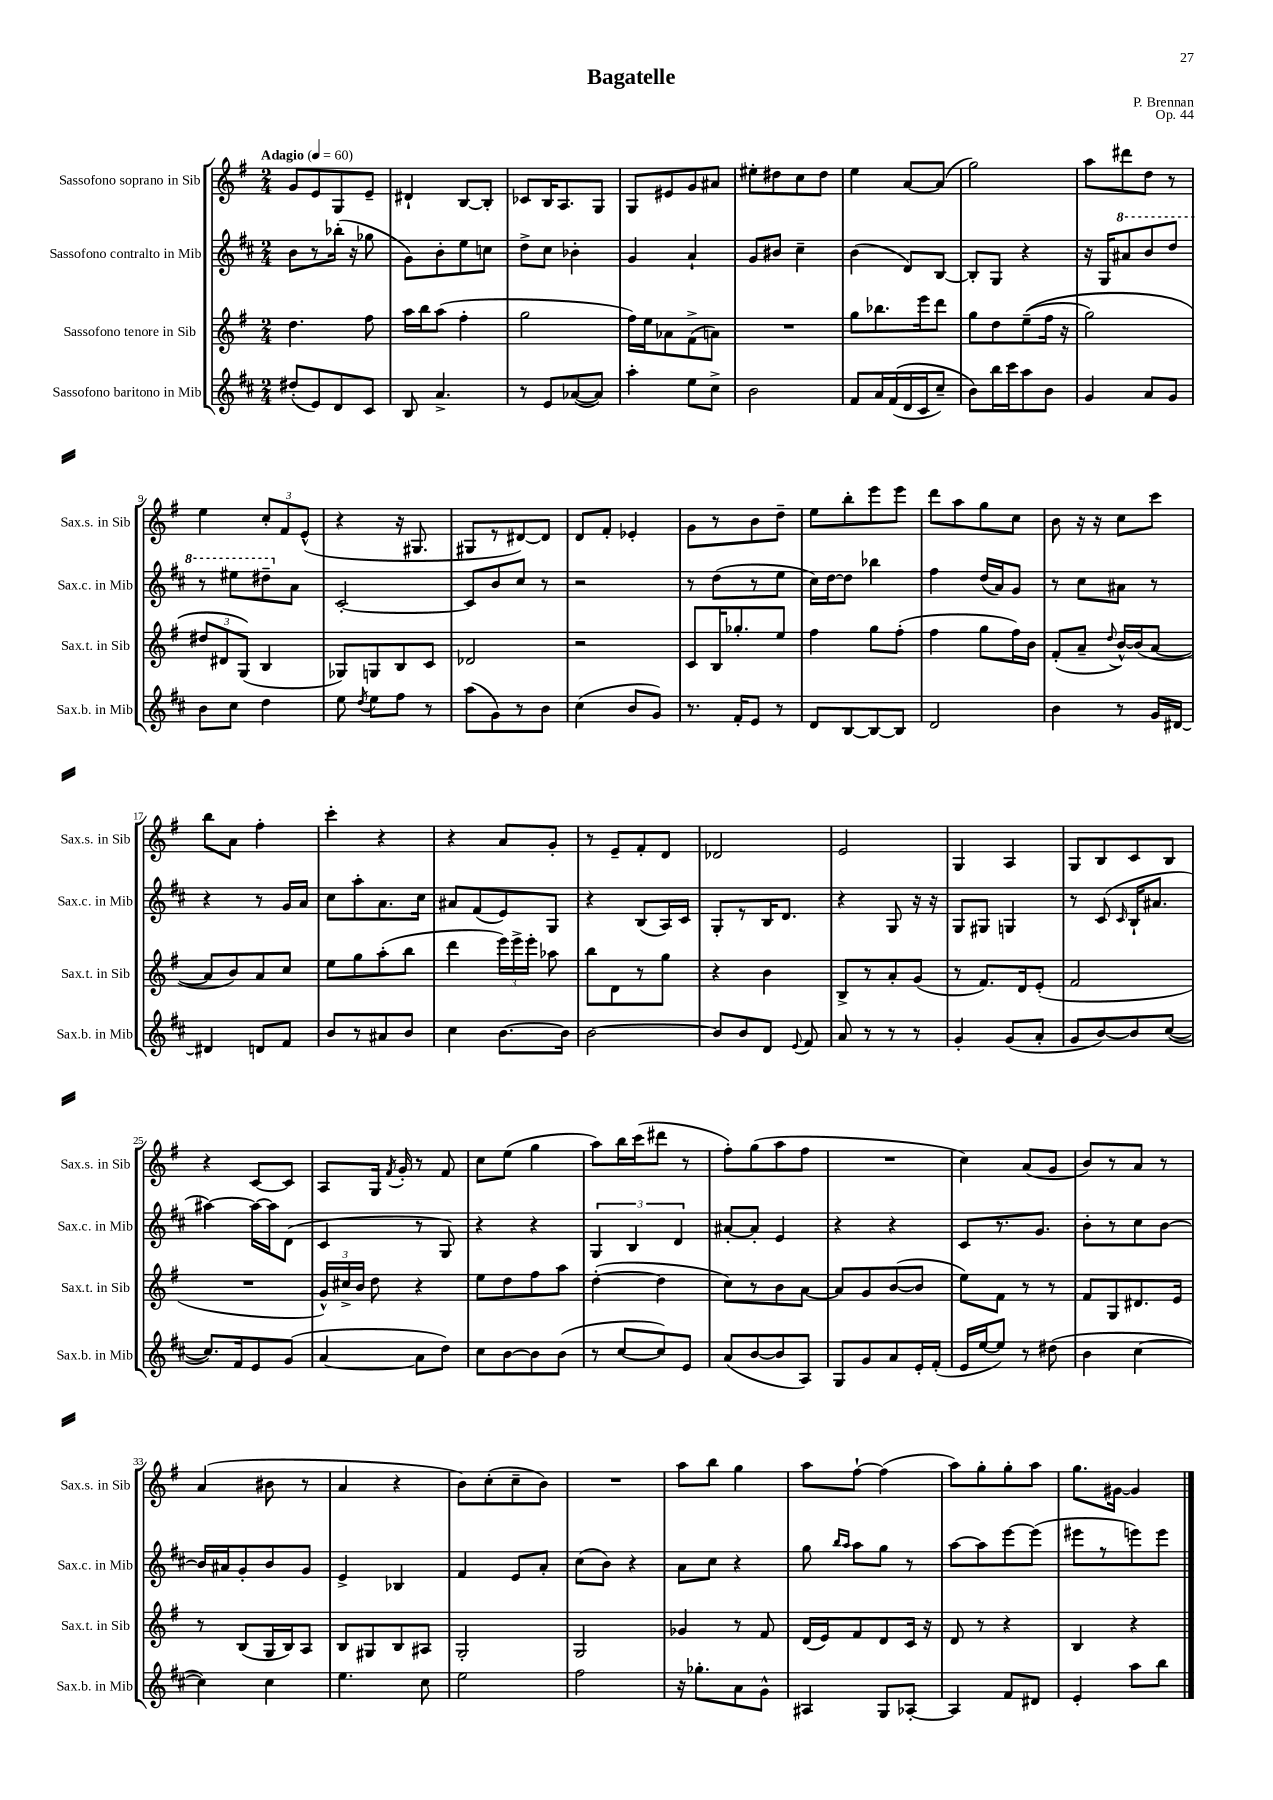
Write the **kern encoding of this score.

**kern	**kern	**kern	**kern
*staff4	*staff3	*staff2	*staff1
*clefG2	*clefG2	*clefG2	*clefG2
*k[f#c#]	*k[f#]	*k[f#c#]	*k[f#]
*M2/4	*M2/4	*M2/4	*M2/4
*MM60	*MM60	*MM60	*MM60
(8dd#'/L	4.dd\	8b\L	8g/L
8e/)	.	8r	8e/
8d/	.	(16bb-'\Jk	8G/
.	.	16r	.
8c#/J	8ff#\	8gg-\	8e~/J
=	=	=	=
8B/	16aa\LL	8g\L)	4d#`/
.	16bb\J	.	.
4.a^/	(8aa\J	8b'\	.
.	4ff#'\	8ee\	[8B/L
.	.	8cc\J	8B'/]J
=	=	=	=
8r	2gg\	8dd^\L	8c-/L
8e/L	.	8cc#\J	16B/K
.	.	.	8.A/
([8a-/	.	4b-'\	.
8a-/]J)	.	.	8G/J
=	=	=	=
4aa'\	16ff#\LL)	4g/	8G/L
.	16ee\J	.	.
.	8a-\	.	8e#/
8ee\L	(8f#^\	4a`/	8g/
8cc#^\J	8a\J)	.	8a#/J
=	=	=	=
2b\	2r	8g/L	8ee#'\L
.	.	8b#/J	8dd#\
.	.	4cc#~\	8cc\
.	.	.	8dd#\J
=	=	=	=
8f#/L	8gg\L	(4b\	4ee\
16a/L	8.bb-\	.	.
&((16f#/	.	.	.
16d/	.	8d/L)	[8a/L
16c#/J	16eee\k	.	.
8cc#~/J)	8ddd\J	[8B/J	(8a/]J
=	=	=	=
8b\L&)	8gg\L	8B'/]L	2gg\)
16bb\L	8dd\	8G/J	.
16ccc#\J	.	.	.
8aa\	&((8ee~\	4r	.
8b\J	16ff#\Jk	.	.
.	16r	.	.
=	=	=	=
4g/	2gg\)	16r	8aa\L
.	.	16G/LK	.
.	.	8aa#/	8ddd#\
8a/L	.	8bb/	8dd\J
8g/J	.	8ddd/J	8r
=	=	=	=
8b\L	12dd#/L	8r	4ee\
.	12d#/	.	.
8cc#\J	.	8eee#\L	.
.	(12G/J&)	.	.
4dd\	4B/	8ddd#~\	12cc'/L
.	.	.	12f#/
.	.	8a\J	.
.	.	.	(12e^^/J
=	=	=	=
8ee\	8G-/L)	[2c#'/	4r
8qdd/	.	.	.
8ee\L	8G/	.	.
8ff#\J	8B/	.	16r
.	.	.	8.G#/
8r	8c/J	.	.
=	=	=	=
(8aa\L	2d-/	8c#/]L	8G#/L
8g\)	.	8b/	8r
8r	.	8cc#/J	[8d#/)
8b\J	.	8r	8d#/]J
=	=	=	=
(4cc#\	2r	2r	8d/L
.	.	.	8f#'/J
8b/L	.	.	4e-'/
8g/J)	.	.	.
=	=	=	=
8.r	8c/L	8r	8g\L
.	16B/K	(8dd\L	8r
16f#'/LK	8.gg-'/	.	.
8e/J	.	8r	8b\
8r	8ee/J	8ee\J	8dd~\J
=	=	=	=
8d/L	4ff#\	16cc#\LL)	8ee\L
.	.	[16dd\J	.
[8B/	.	8dd\]J	8bb'\
8B/_	8gg\L	4bb-\	8eee\
8B/]J	(8ff#'\J	.	8eee\J
=	=	=	=
2d/	4ff#\	4ff#\	8ddd\L
.	.	.	8aa\
.	8gg\L	(16dd/LL	8gg\
.	.	16a/J)	.
.	16ff#\L)	8g/J	8cc\J
.	16b\JJ	.	.
=	=	=	=
4b\	(8f#'/L	8r	8b\
.	8a~/J	8cc#\L	16r
.	.	.	16r
.	8qqdd/	.	.
8r	[16b^^/LL)	8a#\J	8cc\L
.	(16b/]J	.	.
16g/LL	[8a/J	8r	8ccc\J
[16d#/JJ	.	.	.
=	=	=	=
4d#/]	8a/]L	4r	8bb\L
.	8b/)	.	8a\J
8d/L	8a/	8r	4ff#'\
8f#/J	8cc/J	16g/LL	.
.	.	16a/JJ	.
=	=	=	=
8b/L	8ee\L	8cc#\L	4ccc'\
8r	8gg\	8aa'\	.
8a#/	(8aa'\	8.a\	4r
8b/J	8bb\J	.	.
.	.	16cc#\Jk	.
=	=	=	=
4cc#\	4ddd\	8a#/L	4r
.	.	(8f#/	.
[8.b\L	24eee\LL)	8e/)	8a/L
.	24eee^\	.	.
.	24eee'\JJ	.	.
.	8aa-\	8G/J	8g'/J
16b\]Jk	.	.	.
=	=	=	=
[2b\	8bb\L	4r	8r
.	8d\	.	8e~/L
.	8r	(8B/L	8f#'/
.	8gg\J	16A/L)	8d/J
.	.	16c#/JJ	.
=	=	=	=
8b/]L	4r	8G'/L	2d-/
8b/	.	8r	.
8d/J	4b\	16B/K	.
.	.	8.d/J	.
8qqe/	.	.	.
8f#/	.	.	.
=	=	=	=
8a/	8B^/L	4r	2e/
8r	8r	.	.
8r	8a'/	8G/	.
8r	(8g/J	16r	.
.	.	16r	.
=	=	=	=
4g'/	8r	8G/L	4G/
.	8.f#/L)	8G#/J	.
(8g/L	.	4G/	4A/
.	16d/k	.	.
8a'/J	(8e'/J	.	.
=	=	=	=
8g/L	2f#/	8r	8G/L
[8b/)	.	(8c#/	8B/
.	.	16qqc#/	.
8b/]	.	16B`/LK	8c/
.	.	8.a#/J	.
([8cc#/J	.	.	8B/J
=	=	=	=
8.cc#/]L)	2r	[4aa#\)	4r
16f#/k	.	.	.
8e/	.	16aa#\_LL	[8c/L
.	.	16aa#\]J	.
(8g/J	.	(8d\J	8c/]J
=	=	=	=
[4a/	24g^^/LL)	4c#/	8A/L
.	24cc#^/	.	.
.	24b/JJ	.	.
.	8dd\	.	16G/Jk
.	.	.	8qf#/
.	.	.	16g'/
8a\]L	4r	8r	8r
8dd\J)	.	8G/)	8f#/
=	=	=	=
8cc#\L	8ee\L	4r	8cc\L
[8b\	8dd\	.	(8ee\J
8b\]	8ff#\	4r	4gg\
(8b\J	8aa\J	.	.
=	=	=	=
8r	([4dd'\	6G/	8aa\L)
[8cc#/L	.	.	16bb\L
.	.	6B/	.
.	.	.	(16ccc\J
8cc#/])	4dd\]	.	8ddd#\J
.	.	6d/	.
8e/J	.	.	8r
=	=	=	=
(8a/L	8cc\L)	[8a#'/L	8ff#'\L)
[8b/	8r	8a#'/]J	(8gg\
8b/]	8b\	4e/	8aa\
8A/J)	[8a\J	.	8ff#\J
=	=	=	=
8G/L	8a/]L	4r	2r
8g/	8g/	.	.
8a/	([8b/	4r	.
16e'/L	8b/]J	.	.
(16f#'/JJ	.	.	.
=	=	=	=
16e/LL	8ee\L)	8c#/L	4cc\)
[16ee/J	.	.	.
8ee/]J)	8f#\J	8.r	.
8r	8r	.	(8a/L
.	.	8.g/J	.
(8dd#\	8r	.	8g/J
=	=	=	=
4b\	8f#/L	8b'\L	8b/L)
.	8G/	8r	8r
[4cc#\	8.d#/	8cc#\	8a/J
.	.	[8b\J	8r
.	16e/Jk	.	.
=	=	=	=
4cc#\])	8r	16b/]LL	(4a/
.	.	16a#/J	.
.	(8B/L	8g'/	.
4cc#\	16G/L	8b/	8b#\
.	16B/J)	.	.
.	8A/J	8g/J	8r
=	=	=	=
4.ee\	8B/L	4e^/	4a/
.	8G#/	.	.
.	8B/	4B-/	4r
8cc#\	8A#/J	.	.
=	=	=	=
2ee\	2G'/	4f#/	8b\L)
.	.	.	(8cc'\
.	.	8e/L	8cc~\
.	.	8a'/J	8b\J)
=	=	=	=
2ff#\	2G/	(8cc#\L	2r
.	.	8b\J)	.
.	.	4r	.
=	=	=	=
16r	4g-/	8a\L	8aa\L
8.gg-'\L	.	.	.
.	.	8cc#\J	8bb\J
8a\	8r	4r	4gg\
8g^^\J	8f#/	.	.
=	=	=	=
4A#/	(16d/LL	8gg\	8aa\L
.	16e/J)	.	.
.	.	16qqbb/LL	.
.	.	16qqaa/JJ	.
.	8f#/	8aa\L	[8ff#`\J
8G/L	8d/	8gg\J	(4ff#\]
[8A-'/J	16c/Jk	8r	.
.	16r	.	.
=	=	=	=
4A-/]	8d/	[8aa\L	8aa\L)
.	8r	8aa\]	8gg'\
8f#/L	4r	[8eee\	8gg'\
8d#/J	.	(8eee\]J	8aa\J
=	=	=	=
4e'/	4B/	8eee#\L	8.gg\L
.	.	8r	.
.	.	.	[16g#\Jk
8aa\L	4r	8eee\)	4g#/]
8bb\J	.	8eee\J	.
==	==	==	==
*-	*-	*-	*-
